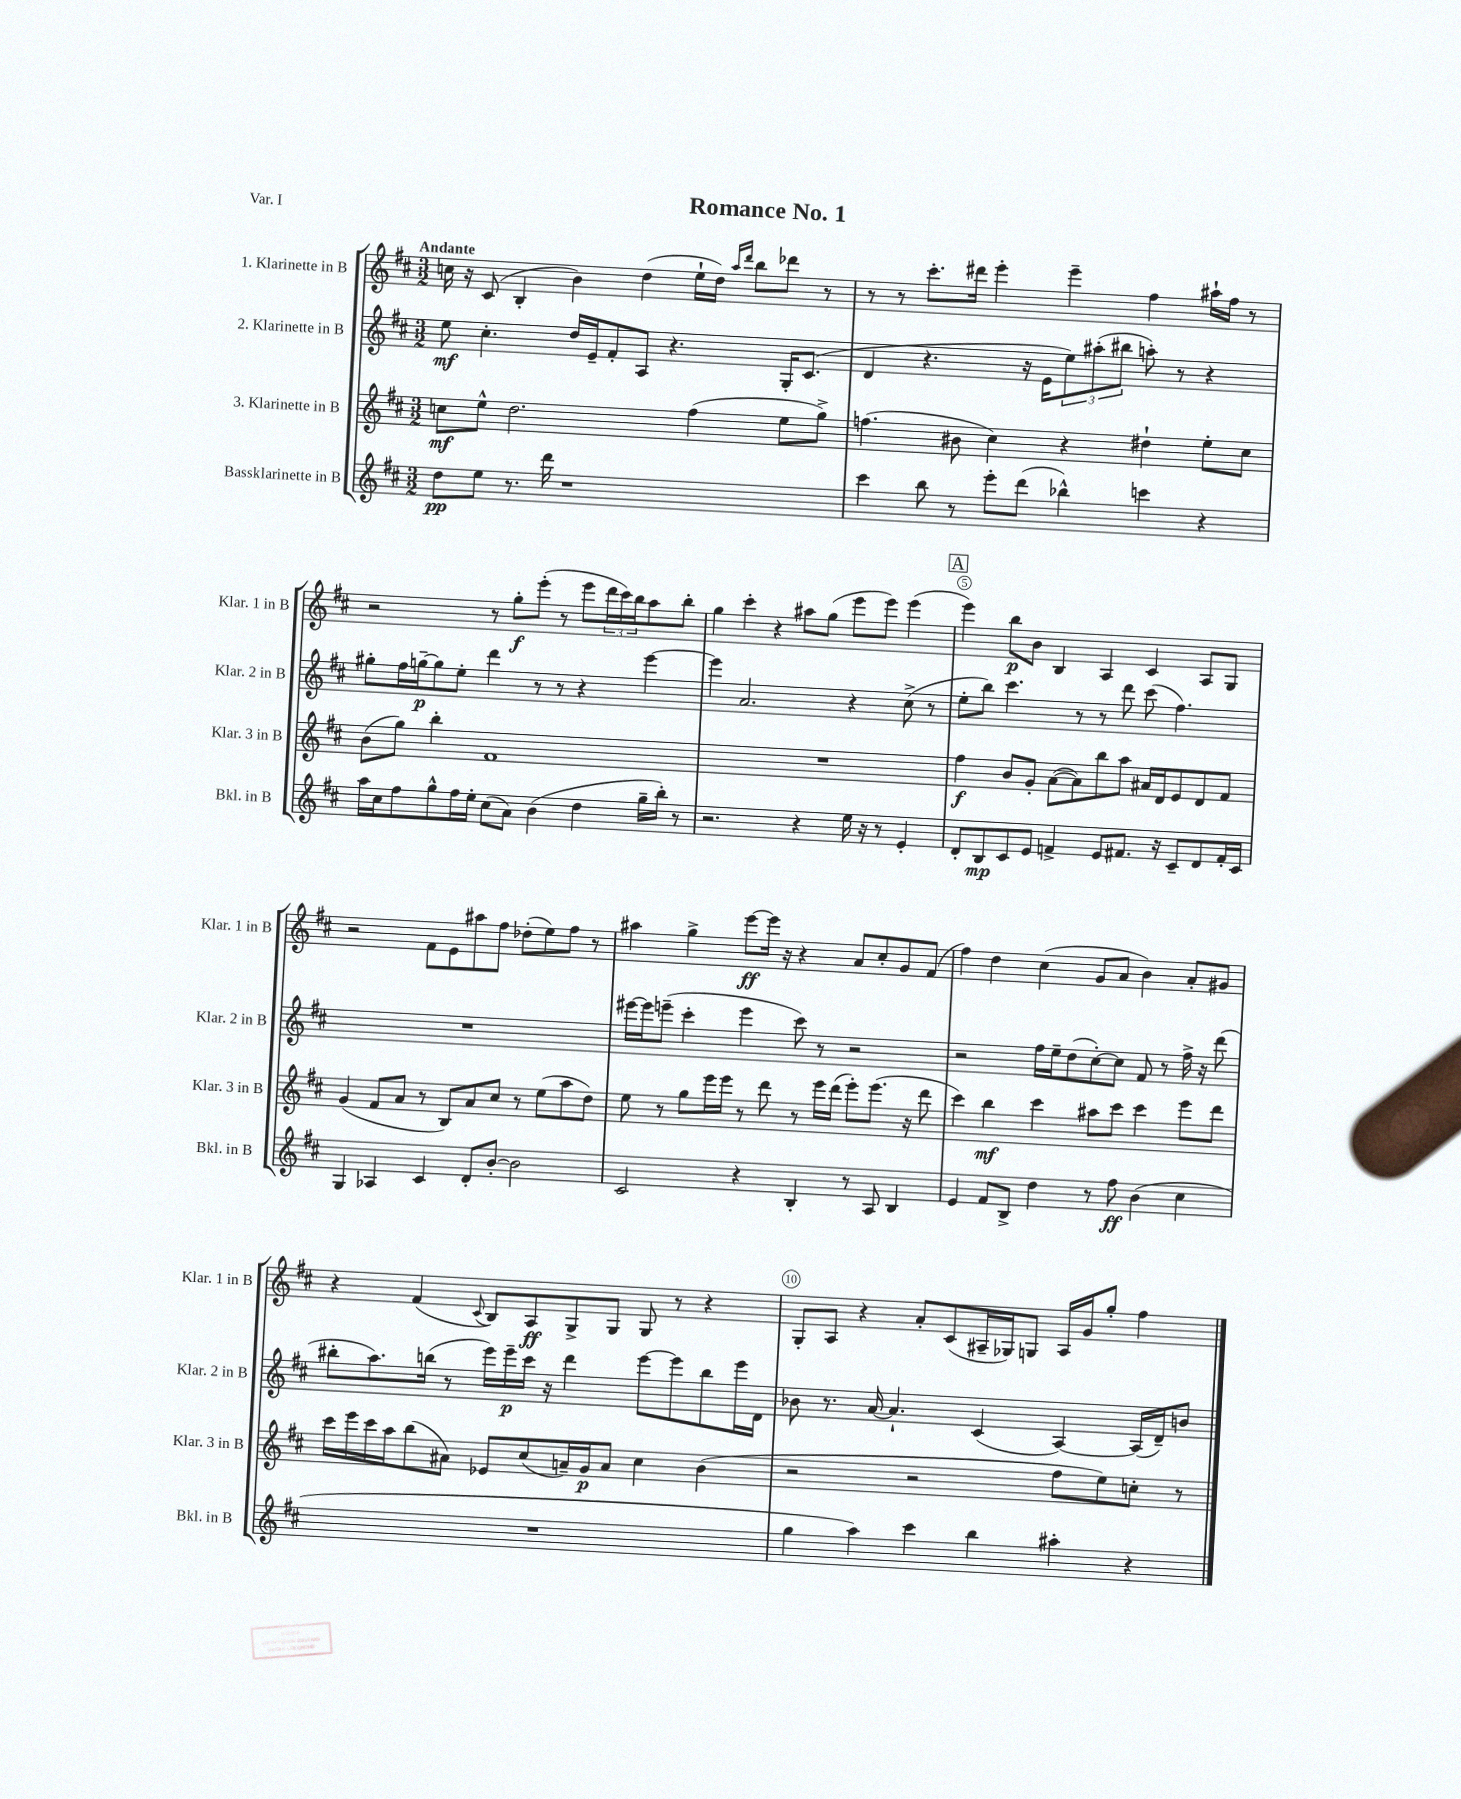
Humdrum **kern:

**kern	**dynam	**kern	**dynam	**kern	**dynam	**kern	**dynam
*part4	*part4	*part3	*part3	*part2	*part2	*part1	*part1
*staff4	*staff4	*staff3	*staff3	*staff2	*staff2	*staff1	*staff1
*I"Bassklarinette in B	*	*I"3. Klarinette in B	*	*I"2. Klarinette in B	*	*I"1. Klarinette in B	*
*I'Bkl. in B	*	*I'Klar. 3 in B	*	*I'Klar. 2 in B	*	*I'Klar. 1 in B	*
*clefG2	*	*clefG2	*	*clefG2	*	*clefG2	*
*k[f#c#]	*	*k[f#c#]	*	*k[f#c#]	*	*k[f#c#]	*
*M3/2	*	*M3/2	*	*M3/2	*	*M3/2	*
=1	=1	=1	=1	=1	=1	=1	=1
!	!	!	!	!	!	!LO:TX:a:B:t=Andante	!
8dd\L	pp	8ccn\L	mf	8ee\	mf	16ccn\	.
.	.	.	.	.	.	16r	.
8ee\J	.	8ee^^\J	.	4.cc#'\	.	(8c#/	.
8.r	.	2.dd\	.	.	.	4B'/	.
16ddd\	.	.	.	.	.	.	.
1r	.	.	.	16dd/LL	.	4b\)	.
.	.	.	.	16e~/J	.	.	.
.	.	.	.	8f#'/	.	.	.
.	.	.	.	8A/J	.	(4dd\	.
.	.	.	.	4.r	.	.	.
.	.	(4ff#\	.	.	.	16ee`\LL	.
.	.	.	.	.	.	16dd\JJ)	.
.	.	.	.	.	.	16qqaa/LL	.
.	.	.	.	.	.	16qqddd/JJ	.
.	.	.	.	.	.	8bb\L	.
.	.	8ee\L	.	16G'/KL	.	8ddd-X\J	.
.	.	.	.	(8.c#/J	.	.	.
.	.	8gg^\J)	.	.	.	8r	.
=2	=2	=2	=2	=2	=2	=2	=2
4ccc#\	.	(4.ffn\	.	4d/	.	8r	.
.	.	.	.	.	.	8r	.
8bb\	.	.	.	4.r	.	8.ccc#'\L	.
8r	.	8b#X\	.	.	.	.	.
.	.	.	.	.	.	16ddd#X\Jk	.
8eee'\L	.	4cc#\)	.	.	.	4eee'\	.
(8ddd\J	.	.	.	16r	.	.	.
.	.	.	.	16e\KL	.	.	.
4bb-X^^\)	.	4r	.	12ee\)	.	4eee~\	.
.	.	.	.	(12aa#X'\	.	.	.
.	.	.	.	12bb#X\J	.	.	.
4cccn\	.	4dd#X`\	.	8aan'\)	.	4ff#\	.
.	.	.	.	8r	.	.	.
4r	.	8ee'\L	.	4r	.	16aa#X`\LL	.
.	.	.	.	.	.	16ff#\JJ	.
.	.	8cc#\J	.	.	.	8r	.
!!LO:LB:g=z
=3	=3	=3	=3	=3	=3	=3	=3
16aa\LL	.	(8b\L	.	8gg#X'\L	.	2r	.
16cc#\J	.	.	.	.	.	.	.
8ff#\	.	8gg\J)	.	16ff#\L	.	.	.
.	.	.	.	[16ggn~\J	p	.	.
8gg^^\	.	4bb'\	.	8gg\]	.	.	.
16ff#\L	.	.	.	8ee'\J	.	.	.
16ee'\JJ	.	.	.	.	.	.	.
(8cc#\L	.	1f#	.	4ddd\	.	8r	.
8a\J)	.	.	.	.	.	8gg'\L	f
(4b\	.	.	.	8r	.	(8eee'\J	.
.	.	.	.	8r	.	8r	.
4dd\	.	.	.	4r	.	8eee\L	.
.	.	.	.	.	.	24ddd\L	.
.	.	.	.	.	.	24ccc#\)	.
.	.	.	.	.	.	24bb\J	.
16gg~\LL	.	.	.	[4eee\	.	8aa\	.
16bb'\JJ)	.	.	.	.	.	.	.
8r	.	.	.	.	.	8bb'\J	.
=4	=4	=4	=4	=4	=4	=4	=4
2.r	.	1.r	.	4eee\]	.	4gg\	.
.	.	.	.	2.a/	.	4ccc#'\	.
.	.	.	.	.	.	4r	.
4r	.	.	.	.	.	8aa#X\L	.
.	.	.	.	.	.	(8gg\J	.
16ee\	.	.	.	4r	.	8eee\L	.
16r	.	.	.	.	.	.	.
8r	.	.	.	.	.	8eee\J)	.
4e'/	.	.	.	(8cc#^\	.	(4eee\	.
.	.	.	.	8r	.	.	.
!!LO:REH:place=s1:t=A
=5	=5	=5	=5	=5	=5	=5	=5
8d'/L	.	4ff#\	f	8ee'\L	.	4eee\)	.
8B/	mp	.	.	8bb\J)	.	.	.
8c#/	.	8b/L	.	4.ccc#\	.	8bb\L	p
8e/J	.	8g'/J	.	.	.	8b\J	.
4fn^/	.	([8a\L	.	.	.	4B/	.
.	.	8a\])	.	8r	.	.	.
8e/L	.	8bb\	.	8r	.	4A/	.
8.f#X/J	.	8aa\J	.	8ddd\	.	.	.
.	.	16a#X/LL	.	(8ccc#\	.	4c#/	.
16r	.	16d/J	.	.	.	.	.
8c#~/L	.	8e/	.	4.ff#\)	.	.	.
8d/	.	8d/	.	.	.	8A/L	.
16f#'/L	.	8f#/J	.	.	.	8G/J	.
16c#/JJ	.	.	.	.	.	.	.
!!LO:LB:g=z
=6	=6	=6	=6	=6	=6	=6	=6
4G/	.	(4g/	.	1.r	.	2r	.
4A-X/	.	8f#/L	.	.	.	.	.
.	.	8a/J	.	.	.	.	.
4c#/	.	8r	.	.	.	8f#\L	.
.	.	8B/L)	.	.	.	8e\	.
8d'/L	.	8a/	.	.	.	8aa#X\	.
[8b'/J	.	8cc#/J	.	.	.	8ff#\J	.
2b\]	.	8r	.	.	.	(8dd-X'\L	.
.	.	(8ee\L	.	.	.	8ee\)	.
.	.	8aa\	.	.	.	8ff#\J	.
.	.	8dd\J)	.	.	.	8r	.
=7	=7	=7	=7	=7	=7	=7	=7
2c#/	.	8ee\	.	[16eee#X\LL	.	4aa#X\	.
.	.	.	.	16eee#\J]	.	.	.
.	.	8r	.	(8eeen~\J	.	.	.
.	.	8gg\L	.	4ccc#'\	.	4gg^\	.
.	.	16eee\L	.	.	.	.	.
.	.	16eee\JJ	.	.	.	.	.
4r	.	8r	.	4eee\	.	[8eee\L	ff
.	.	8ddd\	.	.	.	16eee\Jk]	.
.	.	.	.	.	.	16r	.
4B'/	.	8r	.	8ccc#\)	.	4r	.
.	.	16eee\LL	.	8r	.	.	.
.	.	(16ddd\JJ	.	.	.	.	.
8r	.	8eee'\L)	.	2r	.	8a/L	.
8A/	.	(8.eee\J	.	.	.	8cc#'/	.
4B/	.	.	.	.	.	8g/	.
.	.	16r	.	.	.	.	.
.	.	8ddd\	.	.	.	(8f#/J	.
=8	=8	=8	=8	=8	=8	=8	=8
4e/	.	4ccc#\)	.	2r	.	4ff#\)	.
8f#/L	.	4bb\	mf	.	.	4dd\	.
8B^/J	.	.	.	.	.	.	.
4dd\	.	4ccc#\	.	16ff#\LL	.	(4cc#\	.
.	.	.	.	16ee~\J	.	.	.
.	.	.	.	(8dd\	.	.	.
8r	.	8aa#X\L	.	[8cc#'\)	.	8g/L	.
8ff#\	ff	8ccc#\J	.	8cc#\J]	.	8a/J	.
(4b\	.	4ccc#\	.	8f#/	.	4b\)	.
.	.	.	.	8r	.	.	.
4cc#\	.	8eee\L	.	16ff#^\	.	8a'/L	.
.	.	.	.	16r	.	.	.
.	.	8ddd\J	.	(8ddd\	.	8g#X/J	.
!!LO:LB:g=z
=9	=9	=9	=9	=9	=9	=9	=9
1.r	.	16ccc#\LL	.	8bb#X'\L	.	4r	.
.	.	16eee\	.	.	.	.	.
.	.	16ccc#\	.	8.aa\)	.	.	.
.	.	16aa\J	.	.	.	.	.
.	.	(8bb\	.	.	.	(4f#/	.
.	.	.	.	(16bbn\Jk	.	.	.
.	.	8a#X\J)	.	8r	.	.	.
.	.	.	.	.	.	8qqc#/	.
.	.	8e-X/L	.	16eee\LL)	.	8B/L)	.
.	.	.	.	16eee~\	p	.	.
.	.	(8cc#/	.	16ccc#\JJ	.	8A/	ff
.	.	.	.	16r	.	.	.
.	.	16an~/L)	.	4ddd\	.	8G^/	.
.	.	16g/J	p	.	.	.	.
.	.	8a/J	.	.	.	8G/J	.
.	.	4cc#\	.	[8eee\L	.	8G/	.
.	.	.	.	8eee\]	.	8r	.
.	.	(4b\	.	8bb\	.	4r	.
.	.	.	.	16eee\L	.	.	.
.	.	.	.	16d\JJ	.	.	.
=10	=10	=10	=10	=10	=10	=10	=10
4gg\	.	2r	.	8b-X\	.	8G'/L	.
.	.	.	.	8.r	.	8A/J	.
4aa\)	.	.	.	.	.	4r	.
.	.	.	.	[16a/	.	.	.
.	.	.	.	4.a`/]	.	.	.
4ccc#\	.	2r	.	.	.	8a'/L	.
.	.	.	.	.	.	(8c#/	.
4bb\	.	.	.	(4c#/	.	16A#X~/L	.
.	.	.	.	.	.	16G-X/J)	.
.	.	.	.	.	.	8Gn/J	.
4aa#X'\	.	8ff#\L	.	[4A/)	.	16A#/LL	.
.	.	.	.	.	.	16g/J	.
.	.	8ee\)	.	.	.	8gg'/J	.
4r	.	8ccn'\J	.	(16A/LL]	.	4ff#\	.
.	.	.	.	16d~/J)	.	.	.
.	.	8r	.	8bn/J	.	.	.
==	==	==	==	==	==	==	==
*-	*-	*-	*-	*-	*-	*-	*-
